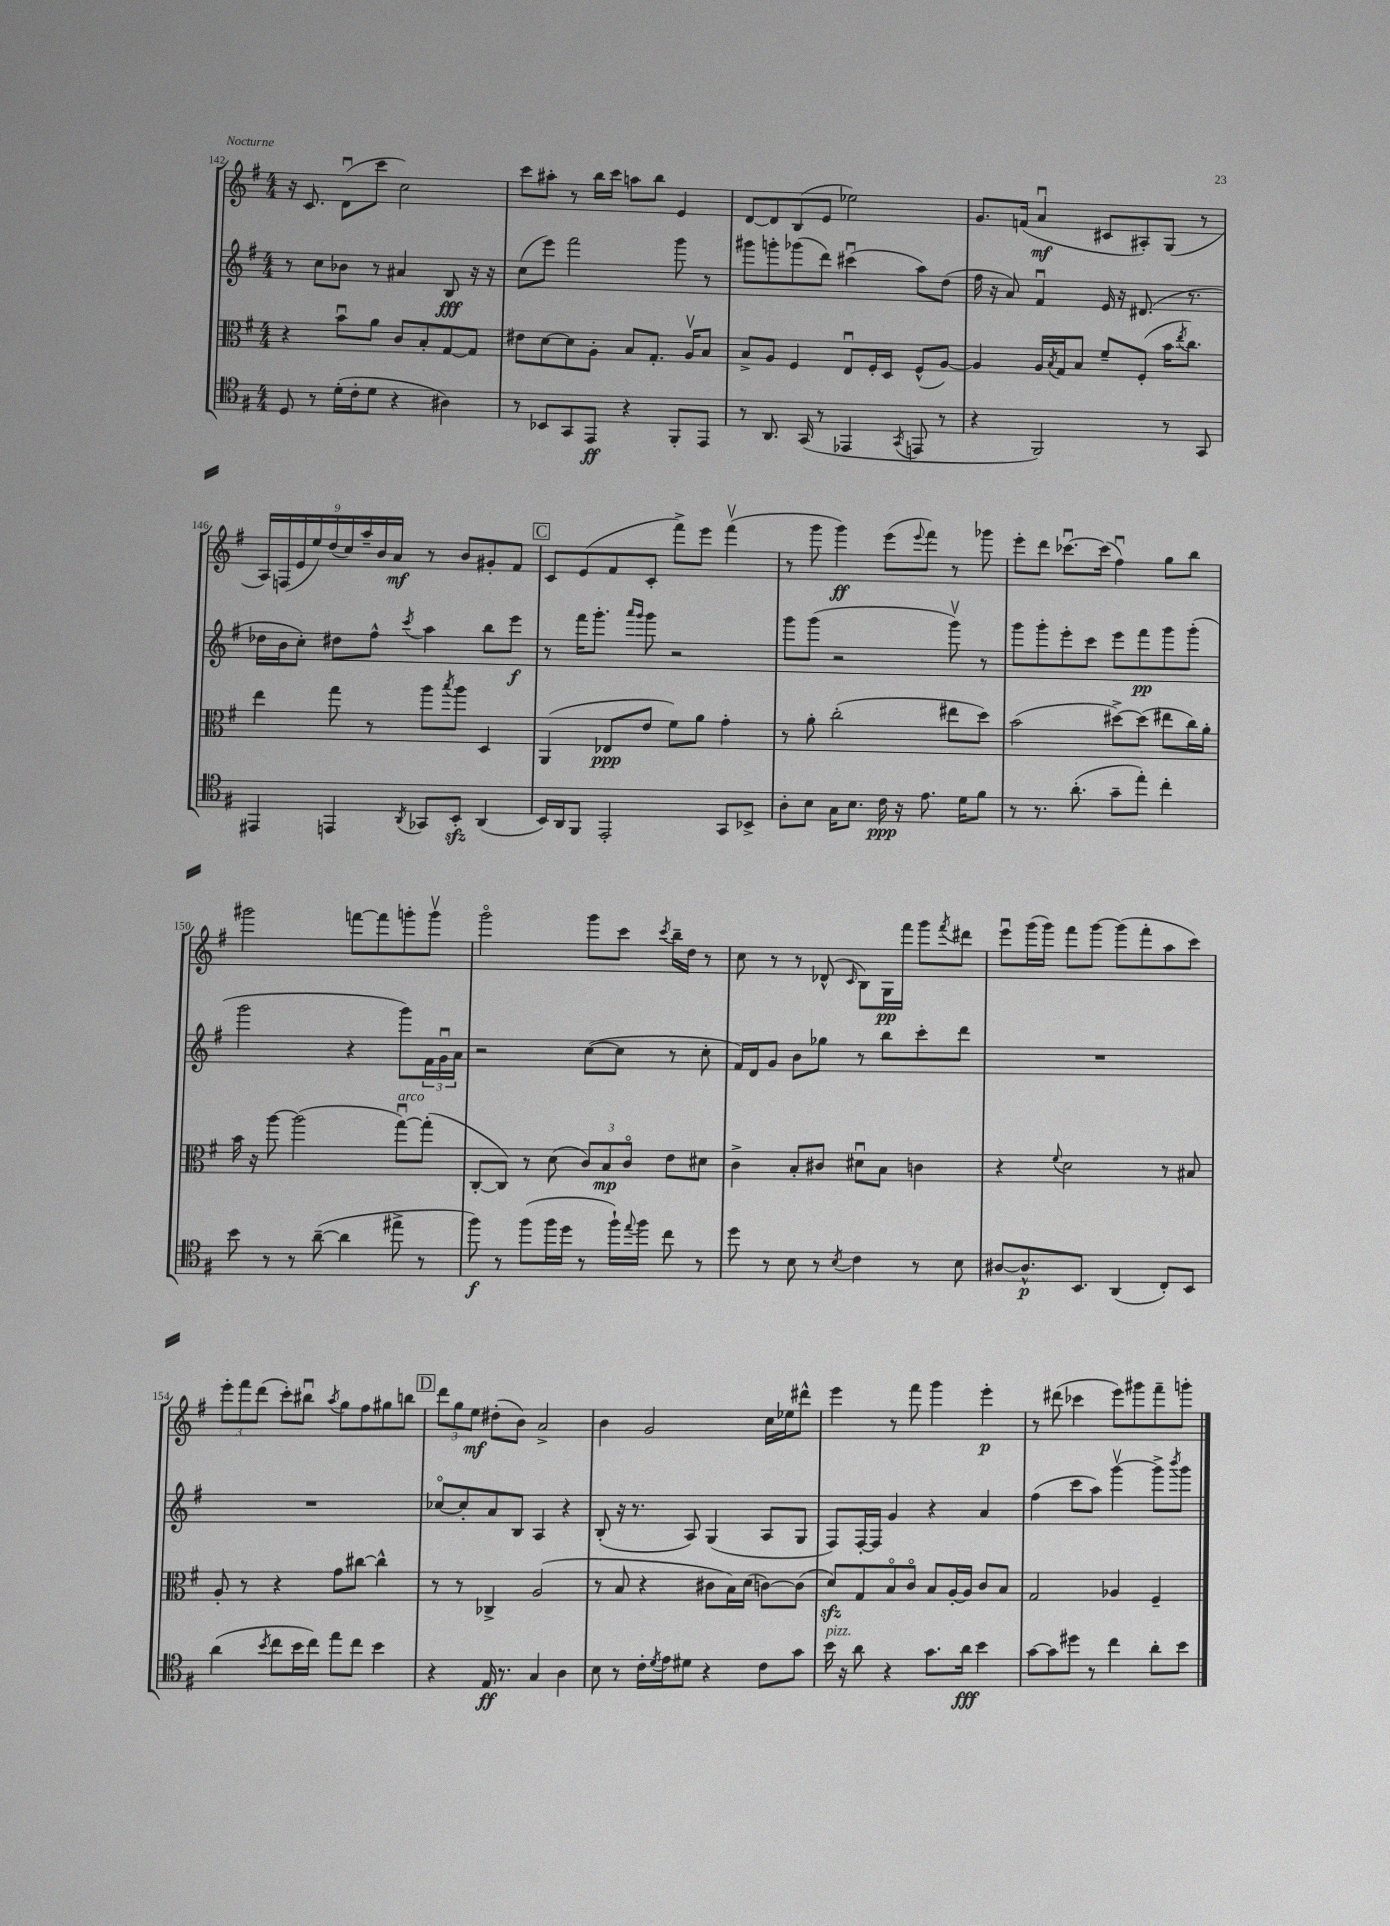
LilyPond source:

<<
\new StaffGroup <<
\new Staff = "s0" {
    \clef treble \key g \major \numericTimeSignature \time 4/4
    r16 c'8. d'8\downbow( c'''8 c''2) |
    c'''8 ais''8-. r8 b''16 c'''16 a''8 b''8 e'4 |
    d'8~ d'8 b8( e'8 ees''2) |
    g'8. f'16( a'4\downbow\mf cis'8 ais8-.) g8( r8 |
    \tuplet 9/8 { a16) f16( e'16 e''16) d''16( c''16) a''16-- b'16 a'16\mf } r8 b'8 gis'8-. fis'8 |
    \mark \markup { \box "C" } c'8 e'8( fis'8 c'8-. fis'''8->) e'''8 fis'''4\upbow( |
    r8 g'''8 g'''4\ff) e'''8( \appoggiatura { e'''8 } fis'''8) r8 ges'''8 |
    e'''8-. d'''8 ces'''8.~\downbow ces'''16( fis''4\downbow) g''8 b''8 |
    gis'''2 f'''8~ f'''8 g'''8-. g'''8\upbow |
    g'''2\flageolet g'''8 c'''8 \acciaccatura { c'''8 } b''16-- d''16 r8 |
    c''8 r8 r8 des'8-^( \grace { c'16 } b8) g16\pp fis'''16 g'''8 \acciaccatura { fis'''8 } dis'''8 |
    e'''8\downbow g'''16( g'''16) fis'''8 g'''8~ g'''8( fis'''8-. a''8 c'''8) |
    \tuplet 3/2 { e'''8-. fis'''8 d'''8( } c'''8-.) bis''8\downbow \acciaccatura { a''8 } g''8 fis''8 gis''8 b''8 |
    \mark \markup { \box "D" } \tuplet 3/2 { d'''8 g''8 e''8\mf } dis''8-.( b'8) a'2-> |
    b'4 g'2 c''16 ees''16 dis'''8-^ |
    e'''4 r8 fis'''8 g'''4 e'''4-.\p |
    r8 dis'''8( ces'''4 e'''8) gis'''8 fis'''8-- g'''8-. \bar "|." |
}
\new Staff = "s1" {
    \clef treble \key g \major \numericTimeSignature \time 4/4
    r8 c''8 bes'8 r8 ais'4 b8\fff r16 r16 |
    c''8( e'''8) fis'''2 g'''8 r8 |
    gis'''8 g'''8-. ges'''8( d'''8) cis'''4\downbow( a''8) d''8( |
    fis''16 r16 a'8) fis'4\downbow e'16 r16 dis'8.( r8. |
    des''16 b'16 c''8-.) dis''8 fis''8-^ \acciaccatura { c'''8 } a''4 b''8 e'''8\f |
    \mark \markup { \box "C" } r8 fis'''16 g'''8.-. \grace { a'''16 g'''16 } g'''8 r2 |
    g'''8 g'''8( r2 g'''8\upbow) r8 |
    g'''8 g'''8-. e'''8-. c'''8 e'''8 fis'''8\pp g'''8 g'''8-.( |
    g'''2 r4 g'''8) \tuplet 3/2 { fis'16 g'16\downbow a'16 } |
    r2 c''8~( c''8 r8 c''8-. |
    fis'16) d'16 g'8 b'8 ges''8 r8 b''8 c'''8-. d'''8 |
    R1 |
    R1 |
    \mark \markup { \box "D" } ces''8~\flageolet ces''8-. a'8 b8 a4 r4 |
    b8-.( r16 r8. a8) g4( a8 g8 |
    fis8) fis16~-. fis16 g'4 r4 a'4 |
    fis''4( c'''8 a''8) g'''4~\upbow g'''8-> \acciaccatura { b'''8 } g'''8 \bar "|." |
}
\new Staff = "s2" {
    \clef alto \key g \major \numericTimeSignature \time 4/4
    r4 b'8\downbow a'8 c'8 b8-. g8~ g8 |
    eis'8 d'8~ d'8 a8-. b8 g8.-. a16\upbow b8 |
    b8-> a8 fis4 e8\downbow fis16-. d16 fis8-^( a8~) |
    a4 a16 \acciaccatura { b8 } g16 b8 fis'8-- fis8-.( b'16 \acciaccatura { e''8 } c''8.) |
    e''4 g''8 r8 a''8 \acciaccatura { b''8 } a''8 d4 |
    \mark \markup { \box "C" } a,4( ees8\ppp e'8 fis'8) a'8 g'4-. |
    r8 a'8-. c''2-.( eis''8 d''8) |
    b'2( dis''8~->) dis''8( eis''8 c''16) a'16-. |
    b'16 r16 a''8~ a''2( g''8~\downbow^\markup { \italic "arco" }) g''8-.( |
    c8~-. c8) r8 d'8( \tuplet 3/2 { c'8) b8\mp c'8\flageolet } e'8 dis'8 |
    c'4-> b8-. cis'8 dis'8\downbow b8 c'4 |
    r4 \appoggiatura { fis'8 } d'2 r8 bis8 |
    a8-. r8 r4 g'8 cis''8~ cis''4-^ |
    \mark \markup { \box "D" } r8 r8 ces4-> a2( |
    r8 b8 r4 cis'8 b16) d'16( c'8~) c'8( |
    d'8\sfz) g8 b8\flageolet c'8\flageolet b8 a16~-. a16 c'8 b8 |
    g2 aes4 fis4-- \bar "|." |
}
\new Staff = "s3" {
    \clef tenor \key g \major \numericTimeSignature \time 4/4
    d8 r8 d'16-.( c'16-. d'8 r4 ais4) |
    r8 bes,8 g,8 e,8\ff r4 fis,8-. e,8 |
    r8 a,8. g,16( r8 ees,4 \acciaccatura { g,8 } e,8 r8 |
    r4 fis,2) r8 g,8 |
    eis,4 e,4 \acciaccatura { a,8 } ges,8 b,8-.\sfz a,4( |
    \mark \markup { \box "C" } b,16) a,16 fis,8 e,2-. g,8 bes,8-> |
    a8-. b8 g16 b8. c'16\ppp r16 e'8. d'16 fis'8 |
    r8 r8. a'8.-.( g'8-- e''8-.) c''4-. |
    b'8 r8 r8 a'8~--( a'4 eis''8-> r8 |
    fis''8\f) r8 fis''8( fis''16 d''16 r8 fis''16-!) \appoggiatura { e''8 } fis''16 c''8 r8 |
    d''8 r8 b8 r8 \acciaccatura { b8 } c'4 r8 b8 |
    ais8~ ais8.-^\p b,8. a,4( c8-.) b,8 |
    a'4( \acciaccatura { b'8 } c''8 b'16 c''16) e''8 c''8 b'4 |
    \mark \markup { \box "D" } r4 e16\ff r8. g4 a4 |
    b8 r8 c'16-. \acciaccatura { d'8 } e'16 dis'8 r4 c'8 g'8 |
    b'16^\markup { \italic "pizz." } r16 a'8 r4 g'8. a'16\fff b'4 |
    g'8~ g'8 dis''8 r8 c''4 a'8-. b'8 \bar "|." |
}
>>
>>
\layout { \context { \Score currentBarNumber = #142 } }
